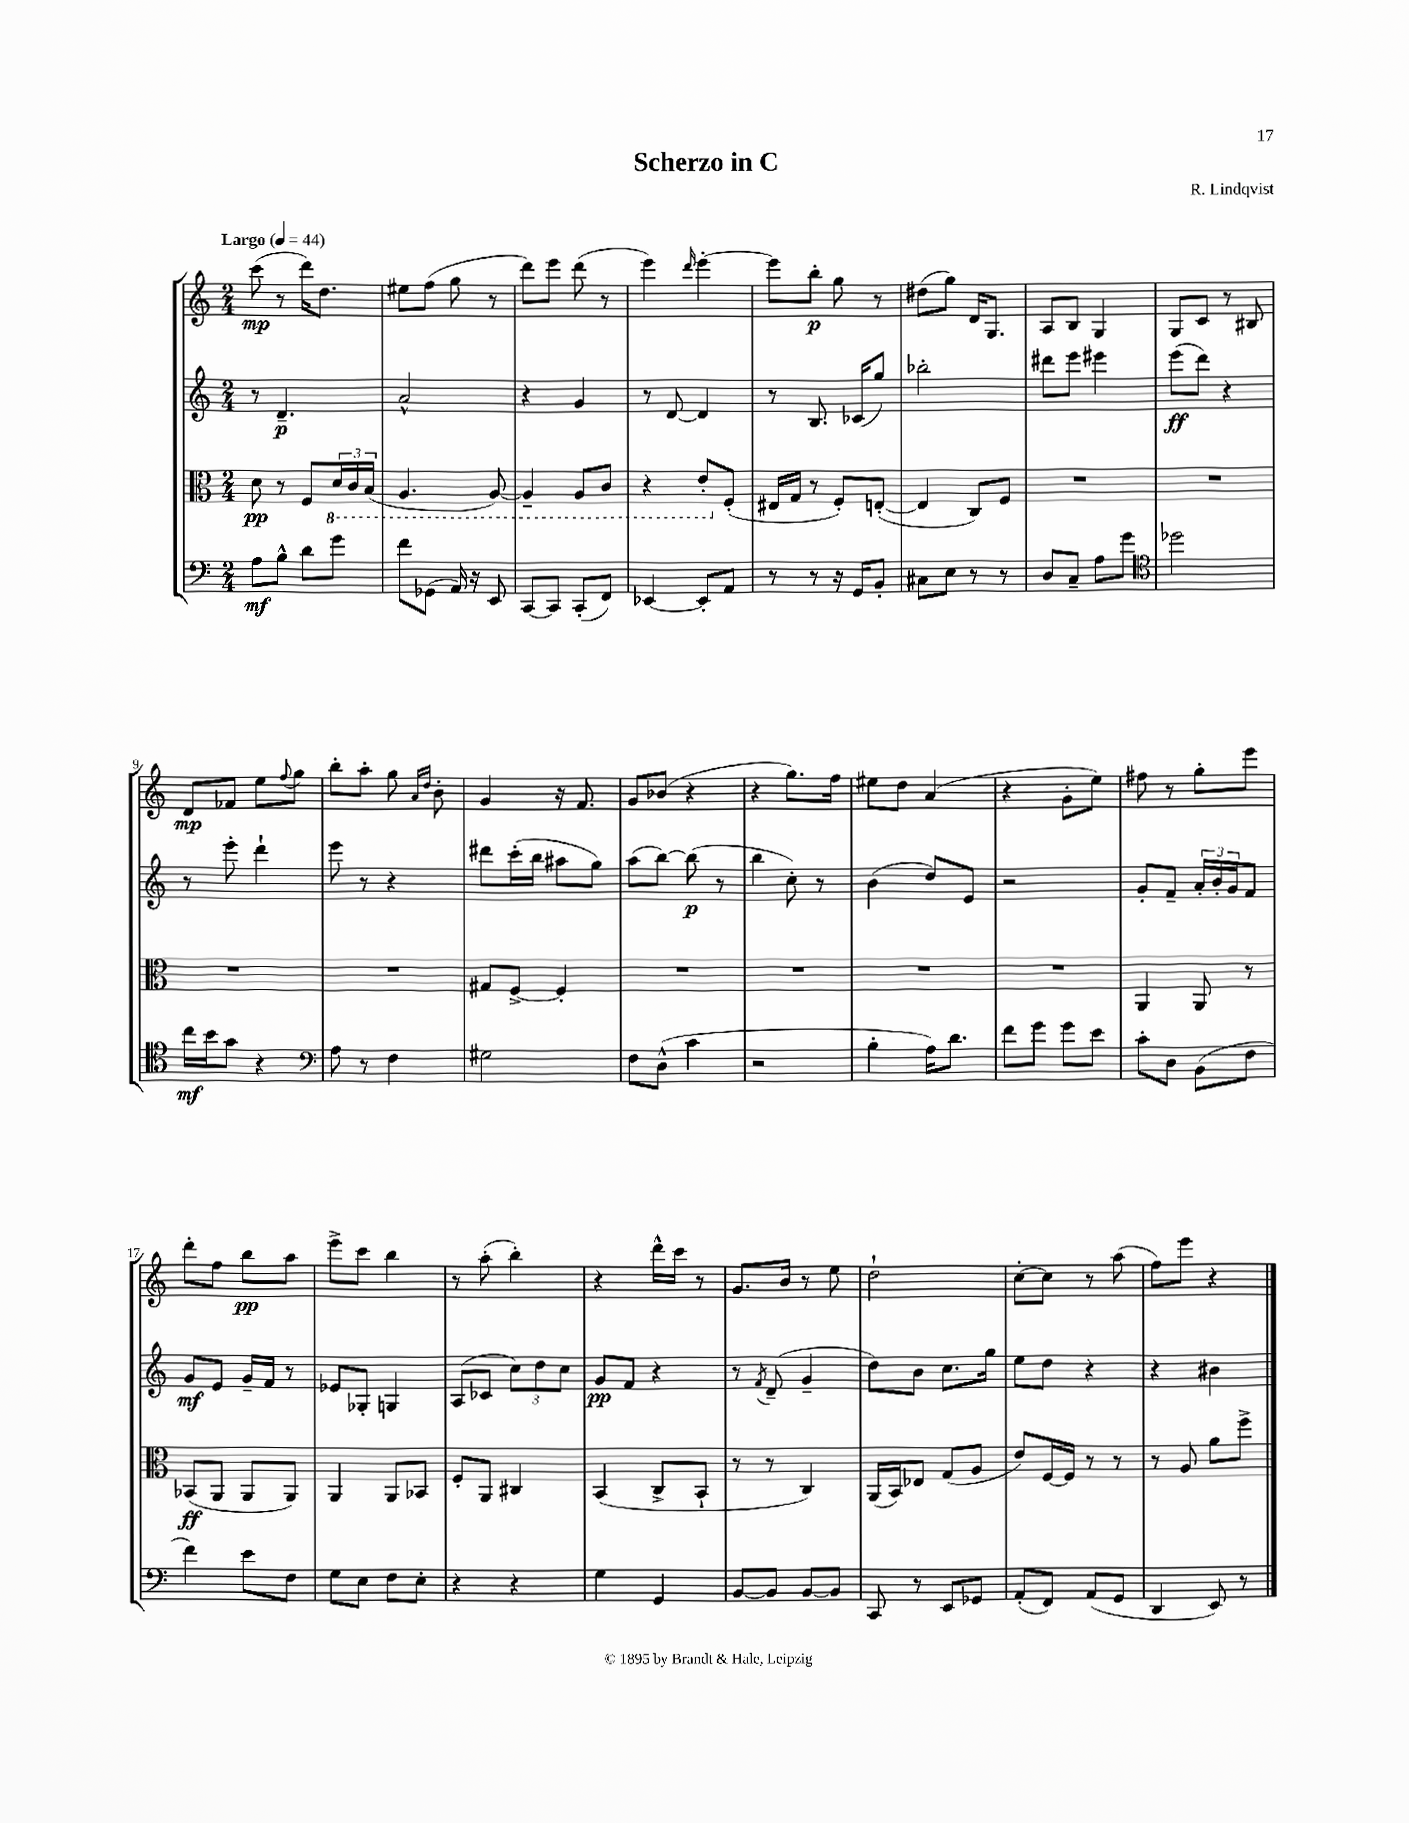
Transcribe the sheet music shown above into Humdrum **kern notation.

**kern	**kern	**kern	**kern
*staff4	*staff3	*staff2	*staff1
*clefF4	*clefC3	*clefG2	*clefG2
*k[]	*k[]	*k[]	*k[]
*M2/4	*M2/4	*M2/4	*M2/4
*MM44	*MM44	*MM44	*MM44
8A	8d	8r	(8ccc
8B^^	8r	4.d~	8r
8d	8F	.	16ddd)
.	.	.	8.dd
8g	24D	.	.
.	24C	.	.
.	(24BB	.	.
=	=	=	=
8f	4.AA	2a^^	8ee#
(8GG-	.	.	(8ff
16AA)	.	.	8gg
16r	.	.	.
8EE	[8AA)	.	8r
=	=	=	=
[8CC	4AA~]	4r	8ddd)
8CC]	.	.	8eee
(8CC'	8AA	4g	(8ddd
8FF)	8C	.	8r
=	=	=	=
[4EE-	4r	8r	4eee)
.	.	[8d	.
.	.	.	16qqddd
8EE-']	8E'	4d]	[4eee'
8AA	(8F'	.	.
=	=	=	=
8r	16E#	8r	8eee]
.	16G	.	.
8r	8r	8.B	8bb'
16r	8F')	.	8gg
16GG	.	(16c-	.
8BB'	([8E'	8gg)	8r
=	=	=	=
8C#	4E]	2bb-'	(8dd#
8E	.	.	8gg)
8r	8C)	.	16d
.	.	.	8.G
8r	8F	.	.
=	=	=	=
8D	2r	8ddd#	8A
8C~	.	8eee	8B
8A	.	4eee#	4G
8g	.	.	.
=	=	=	=
*clefC4	*	*	*
2dd-	2r	(8eee	8G
.	.	8ddd)	8c
.	.	4r	8r
.	.	.	8B#
=	=	=	=
16cc	2r	8r	8d
16b	.	.	.
8g	.	8eee'	8f-
4r	.	4ddd`	8ee
.	.	.	8qqff
.	.	.	8gg
=	=	=	=
*clefF4	*	*	*
8A	2r	8eee	8bb'
8r	.	8r	8aa'
4F	.	4r	8gg
.	.	.	16qqa
.	.	.	16qqdd
.	.	.	8b'
=	=	=	=
2G#	8G#	8ddd#	4g
.	[8F^	(16ccc'	.
.	.	16bb	.
.	4F']	8aa#	16r
.	.	.	8.f
.	.	8gg)	.
=	=	=	=
8F	2r	(8aa	8g
(8D^^	.	[8bb)	(8b-
4c	.	(8bb]	4r
.	.	8r	.
=	=	=	=
2r	2r	4bb	4r
.	.	8cc')	8.gg)
.	.	8r	.
.	.	.	16ff
=	=	=	=
4B'	2r	(4b	8ee#
.	.	.	8dd
16A)	.	8dd)	(4a
8.d	.	.	.
.	.	8e	.
=	=	=	=
8f	2r	2r	4r
8g	.	.	.
8g	.	.	8g'
8e	.	.	8ee)
=	=	=	=
8c'	4AA	8g'	8ff#
8D	.	8f~	8r
(8BB	8AA	24a'	8gg'
.	.	24b'	.
.	.	24g	.
8F	8r	8f	8eee
=	=	=	=
4f)	(8BB-	8g	8ddd'
.	8AA	8e	8ff
8e	8AA	16g~	8bb
.	.	16f	.
8F	8AA)	8r	8aa
=	=	=	=
8G	4AA	8e-	8eee^
8E	.	8G-'	8ccc
8F	8AA	4G	4bb
8E'	8BB-	.	.
=	=	=	=
4r	8F'	(8A	8r
.	8AA	8c-	(8aa'
4r	4C#	12cc)	4bb')
.	.	12dd	.
.	.	12cc	.
=	=	=	=
4G	(4BB	8g	4r
.	.	8f	.
4GG	8C^	4r	16ddd^^
.	.	.	16ccc
.	8BB`	.	8r
=	=	=	=
[8BB	8r	8r	8.g
.	.	8qf	.
8BB]	8r	(8d~	.
.	.	.	16b
[8BB	4C)	4g~	8r
8BB]	.	.	8ee
=	=	=	=
8CC	(16AA	8dd)	2dd`
.	16BB)	.	.
8r	8E-	8b	.
8EE	(8G	8.cc	.
8GG-	8A	.	.
.	.	16gg	.
=	=	=	=
(8AA'	8e)	8ee	[8cc'
8FF)	[16F	8dd	8cc]
.	16F]	.	.
(8AA	8r	4r	8r
8GG	8r	.	(8aa
=	=	=	=
4DD	8r	4r	8ff)
.	8A	.	8eee
8EE)	8a	4b#	4r
8r	8ff^	.	.
==	==	==	==
*-	*-	*-	*-
